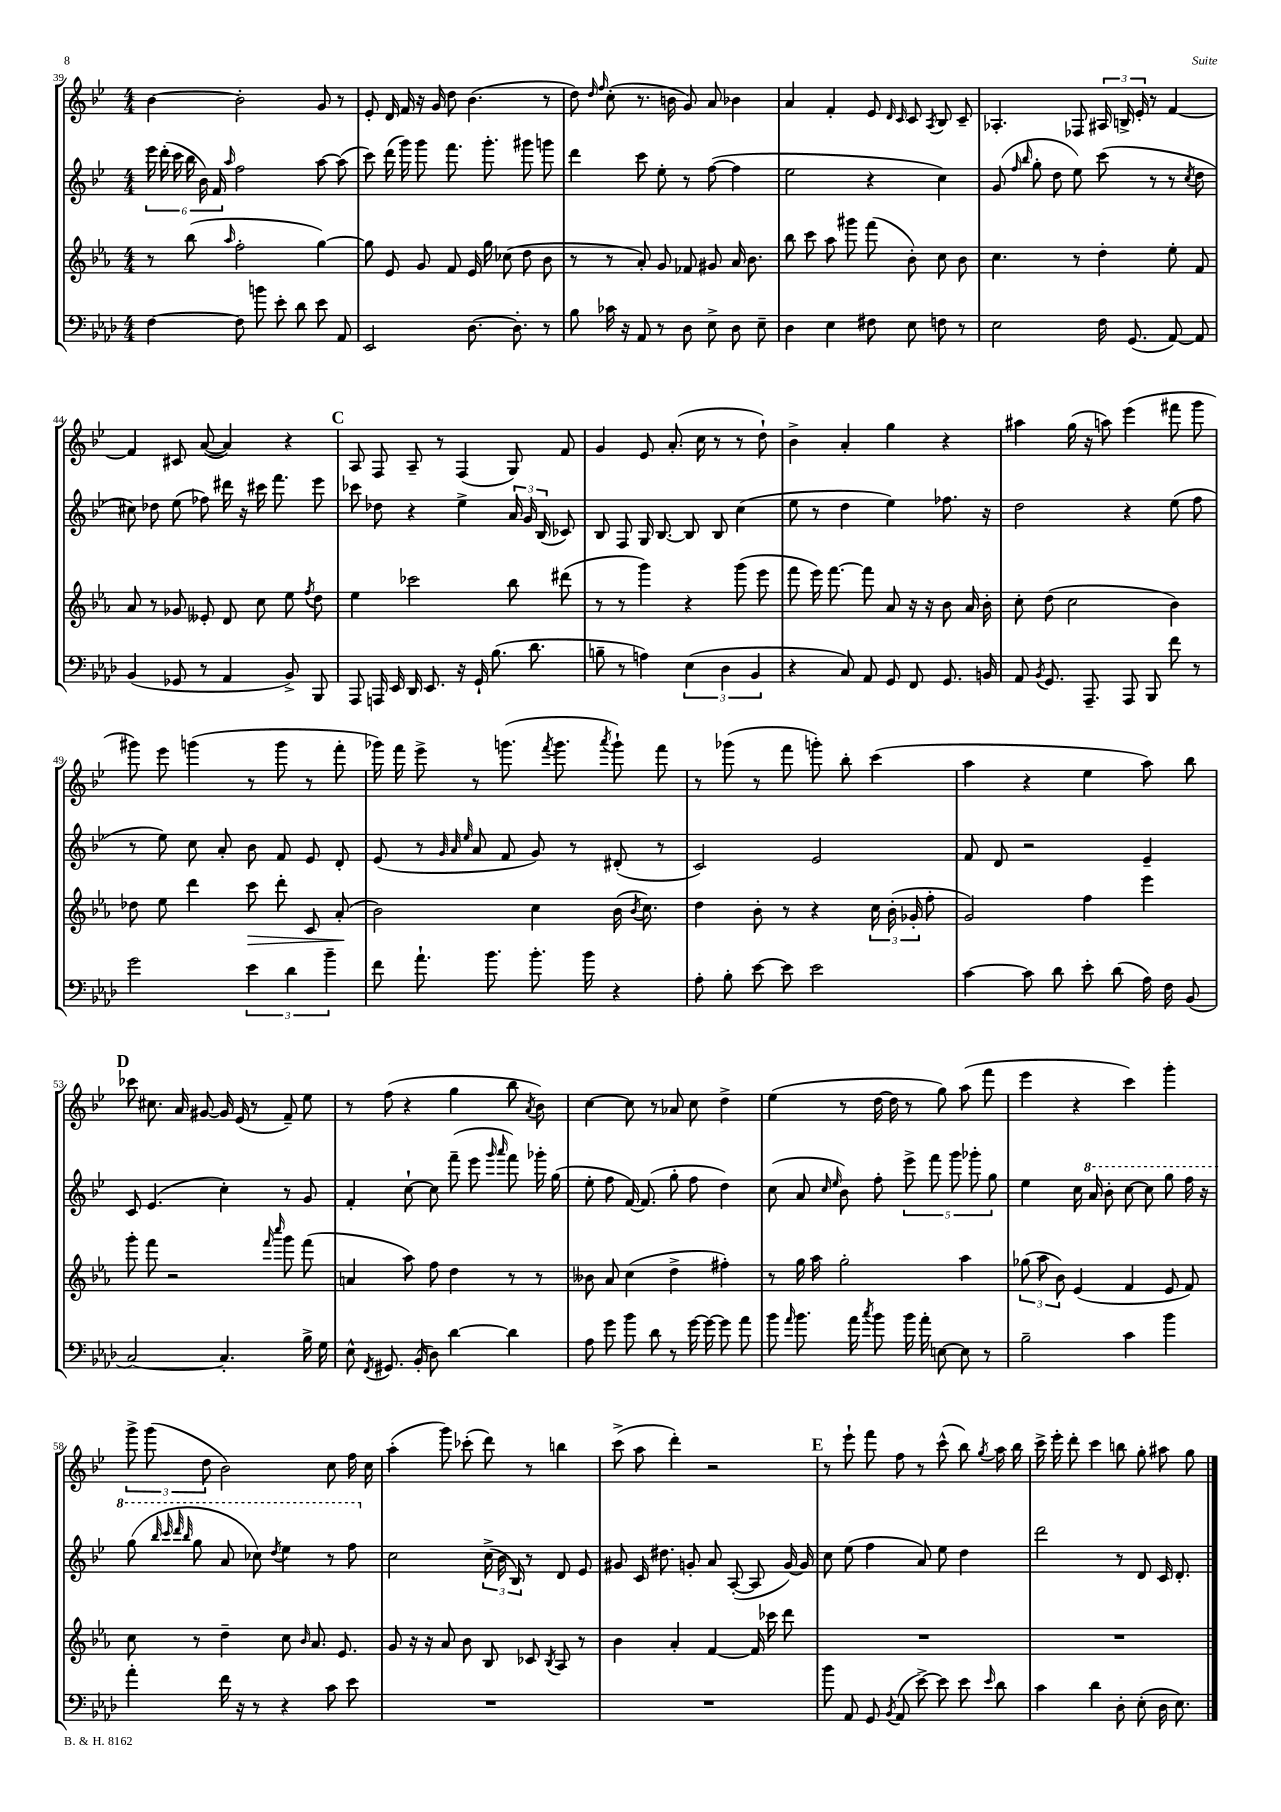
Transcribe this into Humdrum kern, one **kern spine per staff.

**kern	**kern	**kern	**kern
*staff4	*staff3	*staff2	*staff1
*clefF4	*clefG2	*clefG2	*clefG2
*k[b-e-a-d-]	*k[b-e-a-]	*k[b-e-]	*k[b-e-]
*M4/4	*M4/4	*M4/4	*M4/4
[4F\	8r	24eee-\	[4b-\
.	.	(24ddd'\	.
.	.	24ccc\	.
.	(8bb-\	24bb-\	.
.	.	24b-\)	.
.	.	24f/	.
.	16qqaa-/	16qqaa/	.
8F\]	2ff'\	2ff\	2b-'\]
8b\	.	.	.
8e-'\	.	.	.
8d-\	.	.	.
8e-\	[4gg\)	[8aa\	8g/
8AA-/	.	(8aa\]	8r
=	=	=	=
2EE-/	8gg\]	8ccc\)	8e-'/
.	8e-/	(16ddd\	16d/
.	.	16ggg\)	16f/
.	8g/	8ggg\	16r
.	.	.	16g/
.	8f/	8.fff\	8dd\
[8.D-\	16e-/	.	(4.b-\
.	16gg\	8.ggg'\	.
.	(8cc-\	.	.
8.D-'\]	.	.	.
.	8dd\	8ggg#\	.
8r	8b-\	8ggg\	8r
=	=	=	=
8B-\	8r	4ddd\	8dd\)
.	.	.	16qqdd/
.	.	.	16qqff/
16c-\	8r	.	(8cc'\
16r	.	.	.
8AA-/	8a-'/)	8ccc\	8.r
8r	8g/	8ee-'\	.
.	.	.	16b\
8D-\	8f-/	8r	8g/)
8E-^\	8g#/	([8ff\	8a/
8D-\	16a-/	4ff\]	4b-\
.	8.b-\	.	.
8E-~\	.	.	.
=	=	=	=
4D-\	8bb-\	2ee-\	4a/
.	8ccc\	.	.
4E-\	8aa-\	.	4f'/
.	8ggg#\	.	.
8F#\	(8fff\	4r	8e-/
.	.	.	16qqd/
.	.	.	16qqc/
8E-\	8b-'\)	.	8c/
.	.	.	8qA/
8F\	8cc\	4cc\)	8B-/
8r	8b-\	.	8c~/
=	=	=	=
2E-\	4.cc\	(8g/	4.A-'/
.	.	16qqff/	.
.	.	16qqbb-/	.
.	.	8gg'\	.
.	.	8dd\	.
.	8r	8ee-\)	8F-/
16F\	4dd'\	(8ccc\	24A#/
.	.	.	24B^/
(8.GG/	.	.	.
.	.	.	24e-'/
.	.	8r	8r
[8AA-/)	8ee-'\	8r	[4f/
.	.	8qcc/	.
8AA-/]	8f/	8dd\	.
=	=	=	=
(4BB-/	8a-/	8cc#\)	4f/]
.	8r	8dd-\	.
8GG-/	8g-/	(8ee-\	8c#/
8r	8e--'/	8ff-\)	([8a/
4AA-/	8d/	16ddd#\	4a/])
.	.	16r	.
.	8cc\	16ccc#\	.
.	.	8.fff\	.
8BB-^/)	8ee-\	.	4r
.	8qff/	.	.
8BBB-/	8dd\	8eee-\	.
=	=	=	=
8AAA-/	4ee-\	8ccc-\	8A/
16AAA/	.	8dd-\	8F/
16EE-/	.	.	.
16DD-/	2ccc-\	4r	8A~/
8.EE-/	.	.	.
.	.	.	8r
16r	.	4ee-^\	(4F/
16GG`/	.	.	.
(8.B-\	.	.	.
.	8bb-\	24a/	8G/)
.	.	24g/	.
8.d-\	.	.	.
.	.	(24B-/	.
.	(8ddd#\	8c-/)	8f/
=	=	=	=
8B~\	8r	8B-/	4g/
8r	8r	8F/	.
4A\)	4ggg\)	16G/	8e-/
.	.	[8.B-/	.
.	.	.	(8.a'/
(6E-\	4r	8B-/]	.
.	.	.	16cc\
.	.	8B-/	8r
6D-\	.	.	.
.	(8ggg\	(4cc\	8r
6BB-/	.	.	.
.	8eee-\	.	8dd`\)
=	=	=	=
4r	8fff\	8ee-\	4b-^\
.	16eee-\)	8r	.
.	[8.fff\	.	.
8C/)	.	4dd\	4a'/
8AA-/	8fff\]	.	.
8GG/	8a-/	4ee-\)	4gg\
8FF/	16r	.	.
.	16r	.	.
8.GG/	8b-\	8.ff-\	4r
.	16a-/	.	.
16BB/	16b-'\	16r	.
=	=	=	=
8AA-/	8cc'\	2dd\	4aa#\
8qBB-/	.	.	.
8.GG/	(8dd\	.	.
.	2cc\	.	(16gg\
8.AAA-~/	.	.	16r
.	.	.	8aa\)
8AAA-/	.	4r	(4eee-\
8BBB-/	.	.	.
8f\	4b-\)	(8ee-\	8fff#\
8r	.	8ff\	8ggg\
=	=	=	=
2g\	8dd-\	8r	8ggg#\)
.	8ee-\	8ee-\)	8eee-\
.	4ddd\	8cc\	(4ggg\
.	.	8a'/	.
6e-\	8ccc\	8b-\	8r
.	8ddd'\	8f/	8ggg\
6d-\	.	.	.
.	8c/	8e-/	8r
6b-~\	.	.	.
.	(8a-'/	8d'/	8fff'\
=	=	=	=
8f\	2b-\)	(8e-/	16ggg-\)
.	.	.	16fff\
8.a-`\	.	8r	8eee-^\
.	.	32qqg/	.
.	.	32qqa/	.
.	.	32qqee-/	.
.	.	8a/	8r
8.b-\	.	.	.
.	.	8f/	(8.ggg\
8.b-'\	4cc\	8g/)	.
.	.	.	8qfff/
.	.	.	8.ggg\
.	.	8r	.
16b-\	.	.	.
.	.	.	8qaaa/
4r	(16b-\	(8d#'/	8ggg`\)
.	8qb-/	.	.
.	8.cc\)	.	.
.	.	8r	8fff\
=	=	=	=
8A-'\	4dd\	2c/)	8r
8B-'\	.	.	(8ggg-\
[8e-\	8b-'\	.	8r
8e-\]	8r	.	8fff\
2e-\	4r	2e-/	8ggg'\)
.	.	.	8bb-'\
.	24cc\	.	(4ccc\
.	(24b-'\	.	.
.	24g-'/	.	.
.	8ff'\	.	.
=	=	=	=
[4c\	2g/)	8f/	4aa\
.	.	8d/	.
8c\]	.	2r	4r
8d-\	.	.	.
8e-'\	4ff\	.	4ee-\
(8d-\	.	.	.
16A-\)	4eee-\	4e-~/	8aa\)
16F\	.	.	.
(8BB-/	.	.	8bb-\
=	=	=	=
[2C/)	8ggg'\	8c/	8ccc-\
.	8fff\	(4.e-/	8.cc#\
.	2r	.	.
.	.	.	16a/
.	.	.	[8g#/
4.C'/]	.	4cc'\)	16g#/]
.	.	.	(16e-/
.	.	.	8r
.	16qqfff/	.	.
.	16qqcccc/	.	.
.	8ggg\	8r	8f~/)
16B-^\	(8fff\	8g/	8ee-\
16G\	.	.	.
=	=	=	=
8E-^^\	4a/	4f'/	8r
8qFF/	.	.	.
8.GG#/	.	.	(8ff\
.	8aa-\)	[8cc`\	4r
(16BB-'/	.	.	.
8D-\)	8ff\	8cc\]	.
[4d-\	4dd\	(8fff~\	4gg\
.	.	8eee-\	.
.	.	16qqggg/	.
.	.	16qqaaa/	.
4d-\]	8r	8fff\)	8bb-\
.	.	.	8qa/
.	8r	16ggg-'\	8b-\)
.	.	(16gg\	.
=	=	=	=
8A-\	8b--\	8ee-'\	[4cc\
8g\	8a-/	8ff\	.
8b-\	(4cc\	[16f/)	8cc\]
.	.	(8.f/]	.
8d-\	.	.	8r
8r	4dd^\	8gg'\	8a-/
[16g\	.	8ff\	8cc\
16g\_	.	.	.
8g\]	4ff#'\)	4dd\)	4dd^\
8a-\	.	.	.
=	=	=	=
8b-\	8r	(8cc\	(4ee-\
16qqa-/	.	.	.
8.b-\	16gg\	8a/	.
.	16aa-\	.	.
.	.	16qqcc/	.
.	.	16qqee-/	.
.	2gg'\	8b-\)	8r
16a-\	.	.	.
8qcc/	.	.	.
8b-\	.	8ff'\	[16dd\
.	.	.	16dd\]
16b-\	.	10eee-^\	8r
16a-'\	.	.	.
.	.	10fff\	.
[8E\	.	.	8gg\)
.	.	10ggg\	.
8E\]	4aa-\	.	(8aa\
.	.	10ggg-'\	.
8r	.	.	8fff\
.	.	10gg\	.
=	=	=	=
2B-~\	(12gg-\	4ee-\	4eee-\
.	12aa-\	.	.
.	12b-\)	.	.
.	(4e-/	16cc\	4r
.	.	16aa/	.
.	.	8bb-'\	.
4c\	4f/	[8ccc\	4ccc\)
.	.	8ccc\]	.
4b-\	8e-/	8ggg\	4ggg'\
.	8f/)	16fff\	.
.	.	16r	.
=	=	=	=
4a-'\	8cc\	(8ggg\	12ggg^\
.	.	.	(12ggg\
.	.	32qqbbb-/	.
.	.	32qqcccc/	.
.	.	32qqdddd/	.
.	.	32qqbbb-/	.
.	8r	8ggg\	.
.	.	.	12dd\
16f\	4dd~\	8aa/	2b-\)
16r	.	.	.
8r	.	8ccc-\)	.
.	.	8qddd/	.
4r	8cc\	4eee-\	.
.	16qqb-/	.	.
.	8.a-/	.	.
8c\	.	8r	8cc\
.	8.e-/	.	.
8e-\	.	8fff\	16ff\
.	.	.	16cc\
=	=	=	=
1r	8g/	2cc\	(4aa'\
.	16r	.	.
.	16r	.	.
.	8a-/	.	8ggg\)
.	8b-\	.	(8ccc-'\
.	8B-/	(24cc^\	8ddd\)
.	.	24b-\	.
.	.	24B-/)	.
.	8c-/	8r	8r
.	8qB-/	.	.
.	8A-/	8d/	4bb\
.	8r	8e-/	.
=	=	=	=
1r	4b-\	8g#/	(8ccc^\
.	.	16c/	8aa\
.	.	8.dd#\	.
.	4a-'/	.	4ddd'\)
.	.	8g'/	.
.	[4f/	8a/	2r
.	.	([8A'/	.
.	16f/]	8A/]	.
.	16ccc-\	.	.
.	8ddd\	[16g/)	.
.	.	16g/]	.
=	=	=	=
8b-\	1r	8cc\	8r
8AA-/	.	(8ee-\	8eee-`\
8GG/	.	4ff\	8fff\
8qBB-/	.	.	.
(8AA-/	.	.	8ff\
[8e-^\)	.	8a/)	8r
8e-\]	.	8ee-\	(8ccc^^\
8e-\	.	4dd\	8bb-\)
16qqe-/	.	.	8qgg/
8d-\	.	.	16aa\
.	.	.	16bb-\
=	=	=	=
4c\	1r	2ddd\	16ccc^\
.	.	.	16eee-'\
.	.	.	8ddd'\
4d-\	.	.	4ccc\
8D-'\	.	8r	8bb\
(8E-'\	.	8d/	8gg'\
16D-\	.	16c/	8aa#\
8.E-\)	.	8.d'/	.
.	.	.	8gg\
==	==	==	==
*-	*-	*-	*-
